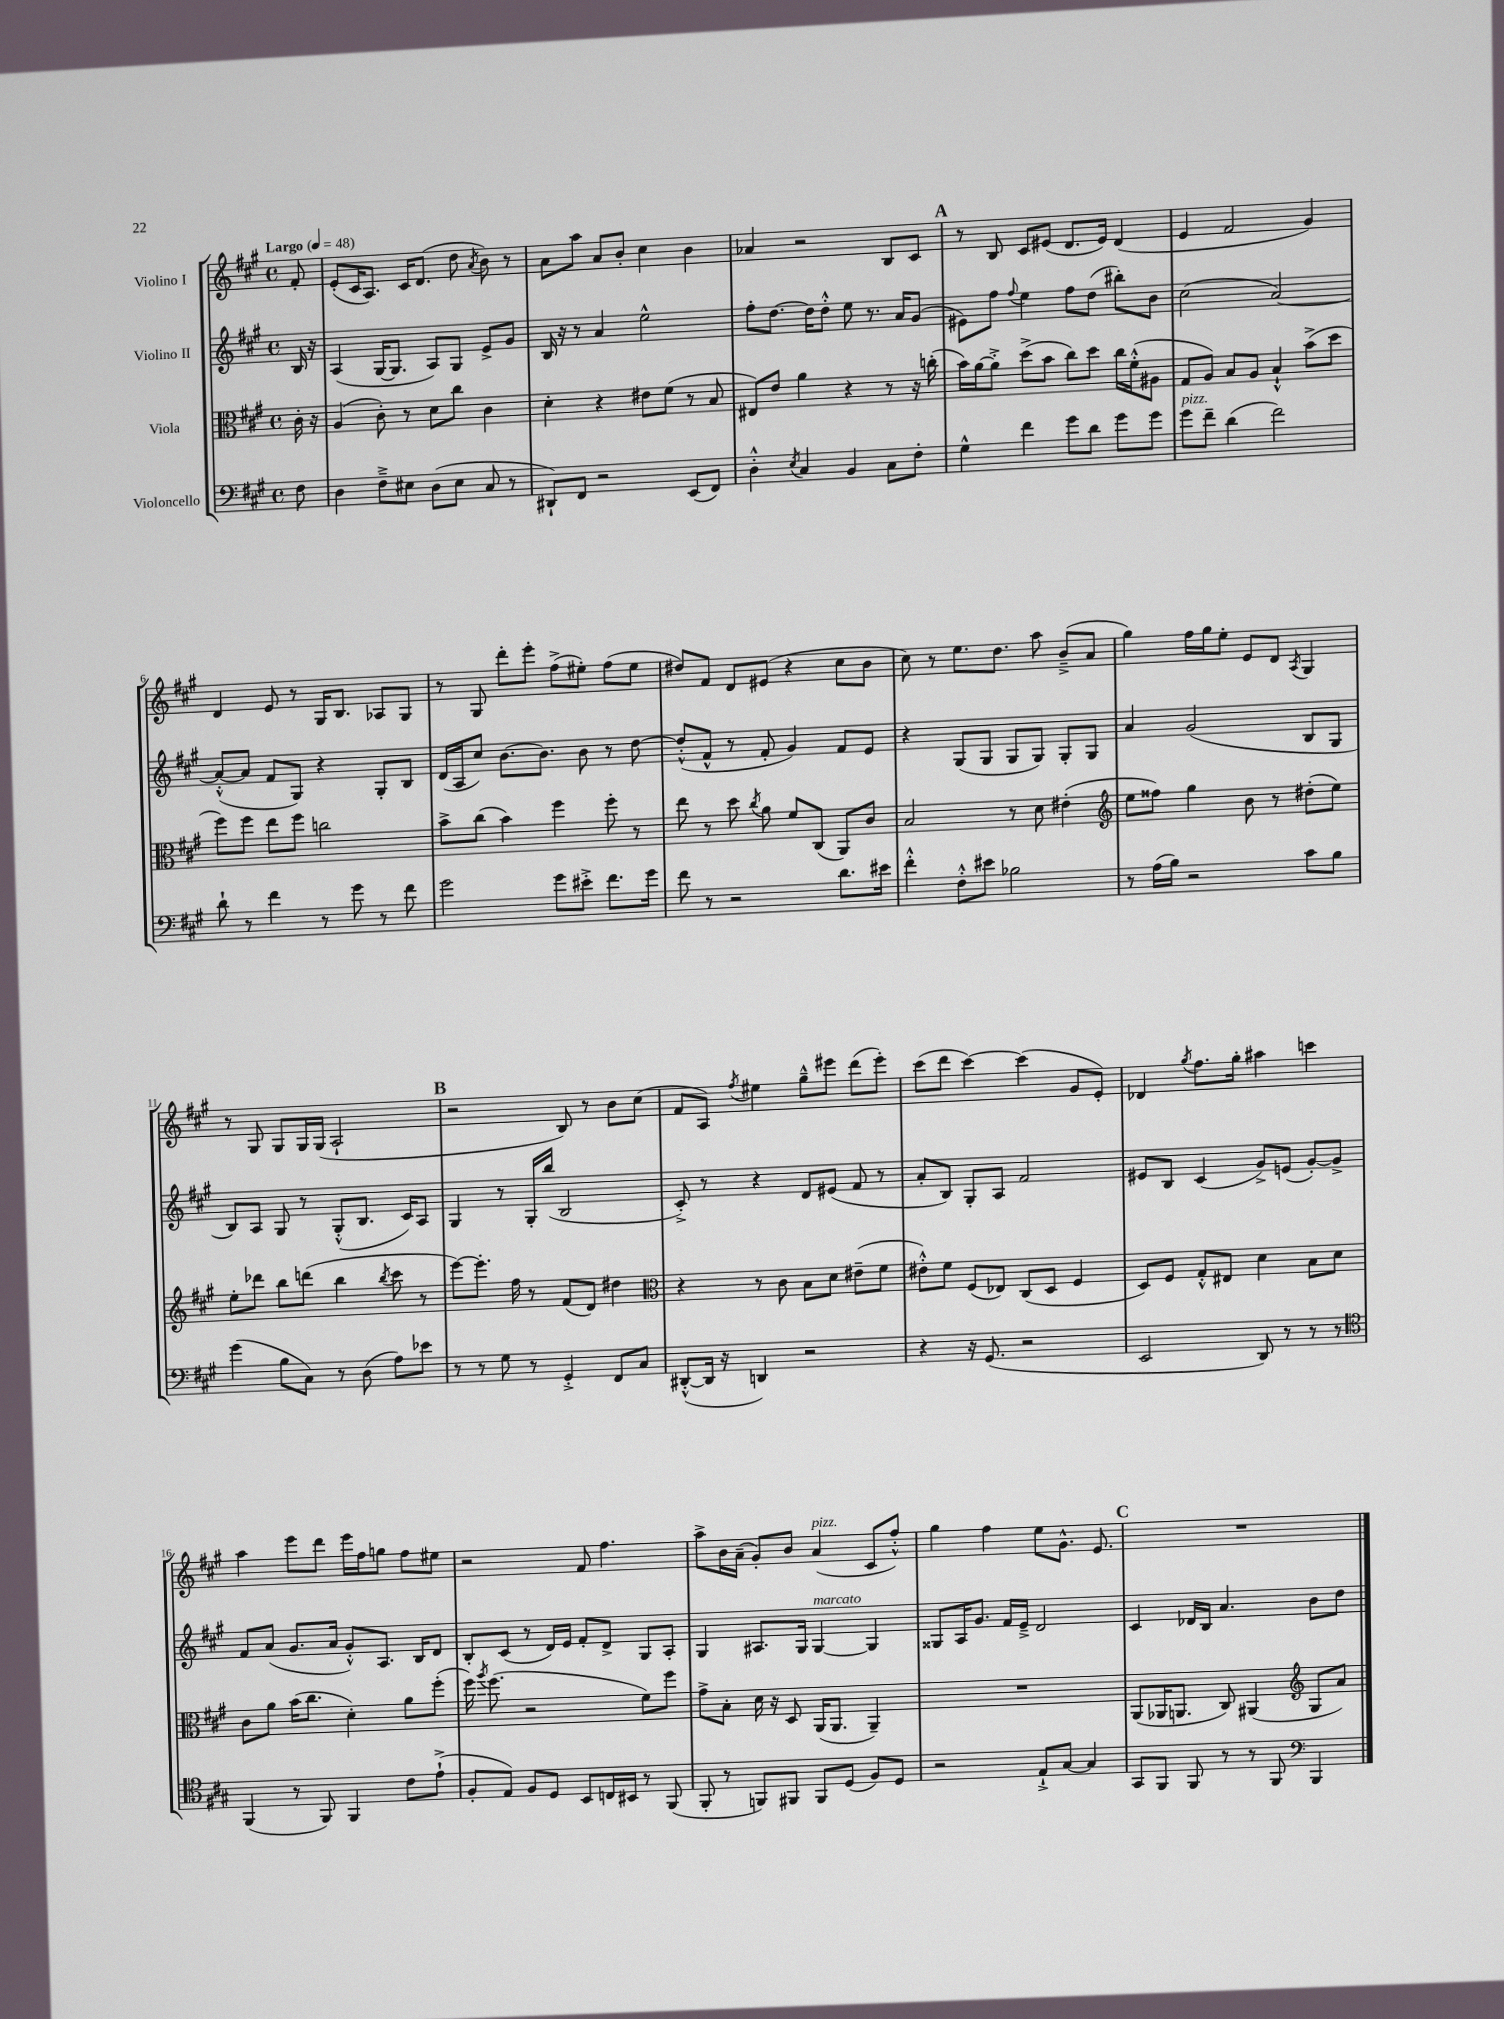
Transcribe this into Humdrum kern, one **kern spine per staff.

**kern	**kern	**kern	**kern
*staff4	*staff3	*staff2	*staff1
*clefF4	*clefC3	*clefG2	*clefG2
*k[f#c#g#]	*k[f#c#g#]	*k[f#c#g#]	*k[f#c#g#]
*M4/4	*M4/4	*M4/4	*M4/4
*met(c)	*met(c)	*met(c)	*met(c)
*MM48	*MM48	*MM48	*MM48
8F#\	16c#'\	16B/	8f#'/
.	16r	16r	.
=	=	=	=
4D\	(4A/	(4A/	(8e'/L
.	.	.	16c#/K
.	.	.	8.A/J)
8F#~^\L	8c#'\)	[16G#/LK	.
.	.	8.G#/]J	.
8E#\J	8r	.	16c#/LK
.	.	.	(8.d/J
(8D\L	8d\L	8A/L)	.
8E#\J	8cc#\J	8G#/J	8dd\
.	.	.	8qa/
8C#/	4c#\	8e^/L	8b\)
8r	.	8g#/J	8r
=	=	=	=
8DD#`/L)	4d'\	16B/	8a\L
.	.	16r	.
8FF#/J	.	8r	8aa\J
2r	4r	4a/	8a/L
.	.	.	8b'/J
.	8e#\L	2ee^^\	4cc#\
.	(8f#\J	.	.
(8EE/L	8r	.	4b\
8FF#/J)	8B/	.	.
=	=	=	=
4D'^^\	8E#/L)	8ff#'\L	4a-/
.	8e/J	[8.dd\J	.
8qE/	.	.	.
4C#/	4a\	.	2r
.	.	16dd\]LK	.
.	.	8dd'^^\J	.
4BB/	4r	8ee\	.
.	.	8.r	.
8C#\L	8r	.	8B/L
.	.	16a/LK	.
8F#'\J	16r	(8g#/J	8c#/J
.	(16cc'\	.	.
=	=	=	=
4G#^^\	16b\LL)	8e#\L)	8r
.	[16a\J	.	.
.	8a'^\]J	8ff#\J	8B/
.	.	8qqff#/	.
4f#\	(8dd^\L	4ee\	8c#/L
.	8b\J	.	(8e#/J
8g#\L	8cc#\L)	8ff#\L	8.d/L
8d\J	8dd\J	(8dd\J	.
.	.	.	16e#/Jk)
8g#\L	16cc#\LL	8bb#'\L)	(4d/
.	(16f#'^^\J	.	.
8g#\J	8A#\J	8b\J	.
=	=	=	=
8g#\L	8G#/L	(2cc#\	4e/
8f#~\J	8A/J)	.	.
(4d\	8B/L	.	2f#/
.	8A/J	.	.
2f#\)	4B`^^/	[2a/)	.
.	(8b^\L	.	4g#/)
.	8dd\J	.	.
=	=	=	=
8d`\	8ff#\L)	(8a'^^/_L	4d/
8r	8ff#\J	8a/]J	.
4f#\	8ee\L	8f#/L	8e/
.	8ff#\J	8G#/J)	8r
8r	2cc\	4r	16G#/LK
.	.	.	8.B/J
8g#\	.	.	.
8r	.	8G#'/L	8A-/L
8f#\	.	8B/J	8G#/J
=	=	=	=
2g#\	8b^\L	(16d/LL	8r
.	.	16A/J	.
.	(8cc#\J	8cc#/J)	8G#/
.	4b\)	[8.b\L	8ddd'\L
.	.	.	8eee'\J
.	.	8.b\]J	.
8g#\L	4ff#\	.	(8ff#^\L
8e#'^\J	.	8b\	8ee#'\J)
8.f#\L	8ff#'\	8r	(8ff#\L
.	8r	[8dd\	8ee#\J
16g#\Jk	.	.	.
=	=	=	=
8f#\	8ee\	(8dd'^^/]L	8dd#/L)
8r	8r	8f#^^/J	8f#/J
2r	8dd\	8r	8d/L
.	8qcc#/	.	.
.	8a\	8f#'/	(8e#/J
.	8f#/L	4g#/)	4r
.	(8C#/J	.	.
8.d\L	8AA/L)	8f#/L	8cc#\L
.	8c#/J	8e/J	8b\J
16e#\Jk	.	.	.
=	=	=	=
4f#'^^\	2B/	4r	8cc#\)
.	.	.	8r
8F#'^^\L	.	(8G#/L	8.ee\L
8e#\J	.	8G#/J	.
.	.	.	8.dd\J
2B-\	8r	8G#/L	.
.	8d\	8G#/J)	8aa\
.	(4e#'\	8G#'/L	(8b~^/L
.	.	8G#/J	8a/J
=	=	=	=
*	*clefG2	*	*
8r	8ee\L	4a/	4gg#\)
(16A\LL	8ff##\J)	.	.
16B\JJ)	.	.	.
2r	4gg#\	(2g#/	16ff#\LL
.	.	.	16gg#\J
.	.	.	8ee'\J
.	8b\	.	8e/L
.	8r	.	8d/J
.	.	.	8qA/
8c#\L	(8dd#'\L	8B/L	4G#/
8B\J	8ee\J)	8G#/J	.
=	=	=	=
(4g#\	8ee'\L	8B/L)	8r
.	8ddd-\J	8A/J	8G#/
8B\L	8bb\L	8G#/	8G#/L
8C#\J)	(8ddd\J	8r	16G#/L
.	.	.	(16G#/JJ
8r	4bb\	(8G#'^^/L	2A`/
(8D\	.	8.B/J	.
.	8qbb/	.	.
8A\L)	8ccc#\	.	.
.	.	16c#/LK)	.
8e-\J	8r	8A/J	.
=	=	=	=
8r	[8eee\L)	4G#/	2r
8r	8.eee'\]J	.	.
8G#\	.	8r	.
.	16ff#\	.	.
8r	8r	16G#'/LL	.
.	.	(16bb/JJ	.
4GG#'^/	(8f#/L	2B/	8B/)
.	8d/J)	.	8r
8FF#/L	4dd#\	.	8b\L
8C#/J	.	.	(8cc#\J
=	=	=	=
*	*clefC3	*	*
([8DD#'^^/L	4r	8c#'^/)	8f#/L
16DD#/]Jk	.	8r	8A/J)
16r	.	.	.
.	.	.	8qff#/
4DD/)	8r	4r	4ee#\
.	8c#\	.	.
2r	8B\L	8d/L	8gg#~^^\L
.	8d\J	(8e#/J	8eee#\J
.	(8e#~\L	8f#/	(8ddd\L
.	8f#\J	8r	8eee#'\J)
=	=	=	=
4r	8e#'^^\L)	8a'/L	(8ccc#\L
.	8f#\J	8B/J)	8ddd\J
16r	(8F#/L	8G#'/L	[4ccc#\)
(8.GG#/	.	.	.
.	8E-/J)	8A/J	.
2r	(8C#/L	2f#/	(4ccc#\]
.	8D/J	.	.
.	4F#/	.	8g#/L
.	.	.	8e'/J)
=	=	=	=
2EE/	8D/L)	8e#/L	4d-/
.	8F#/J	8B/J	.
.	.	.	8qgg#/
.	8G#'^^/L	(4c#/	8.ff#\L
.	8E#/J	.	.
.	.	.	16gg#'\Jk
8DD/)	4d\	8g#^/L)	4aa#\
8r	.	(8e/J	.
8r	8B\L	[8g#'/L)	4ccc\
8r	8d\J	8g#^/]J	.
=	=	=	=
*clefC4	*	*	*
(4FF#/	8c#\L	8f#/L	4aa\
.	8a\J	(8a/J	.
8r	(16b\LK	8.g#/L	8eee\L
.	8.cc#\J	.	.
8FF#/)	.	.	8ddd\J
.	.	16a/Jk	.
4FF#/	4d'\)	8g#'^^/L)	16eee\LL
.	.	.	16ff#\J
.	.	8.A/J	8gg\J
8c#\L	8a\L	.	8ff#\L
.	.	16B/LK	.
(8e`^\J	(8ff#'\J	8d/J	8ee#\J
=	=	=	=
8F#'/L	16ff#\)	8B'/L	2r
.	8qaa/	.	.
.	(8.ff#\	.	.
8E/J)	.	(8c#/J	.
8F#/L	2r	8r	.
8D/J	.	16d/LL)	.
.	.	16e/JJ	.
8BB/L	.	8f#'/L	8f#/
16C/L	.	8d^/J	4.ff#\
16BB#/JJ	.	.	.
8r	8f#\L)	8G#/L	.
(8FF#/	8ff#\J	8A'/J	.
=	=	=	=
8FF#'/	8g#^\L	4G#/	8aa^\L
8r	8B'\J	.	16b\L
.	.	.	(16a~\JJ
8FF/L)	16d\	8.A#/L	8g#'/L)
.	16r	.	.
8FF#/J	8D/	.	8b/J
.	.	16G#/Jk	.
8FF#/L	(16AA/LK	[4G#/	(4a/
.	8.AA/J	.	.
(8D/J	.	.	.
8F#/L)	4AA~/)	4G#/]	8c#/L
8D/J	.	.	8ff#'^^/J)
=	=	=	=
2r	1r	8G##/L	4gg#\
.	.	16A/K	.
.	.	8.g#/J	.
.	.	.	4ff#\
.	.	16f#/LL	.
.	.	16e~^/JJ	.
8E`^/L	.	2d/	8ee\L
[8G#/J	.	.	8.g#^^\J
4G#/]	.	.	.
.	.	.	8.e/
=	=	=	=
8GG#/L	(8AA/L	4c#/	1r
8FF#/J	16AA-/K	.	.
.	8.AA/J	.	.
8FF#/	.	16d-/LL	.
.	.	16B/JJ	.
8r	8C#/)	4.a/	.
8r	(4AA#/	.	.
8FF#/	.	.	.
*clefF4	*clefG2	*	*
4BBB/	8G#/L	8b\L	.
.	8a/J)	8dd\J	.
==	==	==	==
*-	*-	*-	*-
